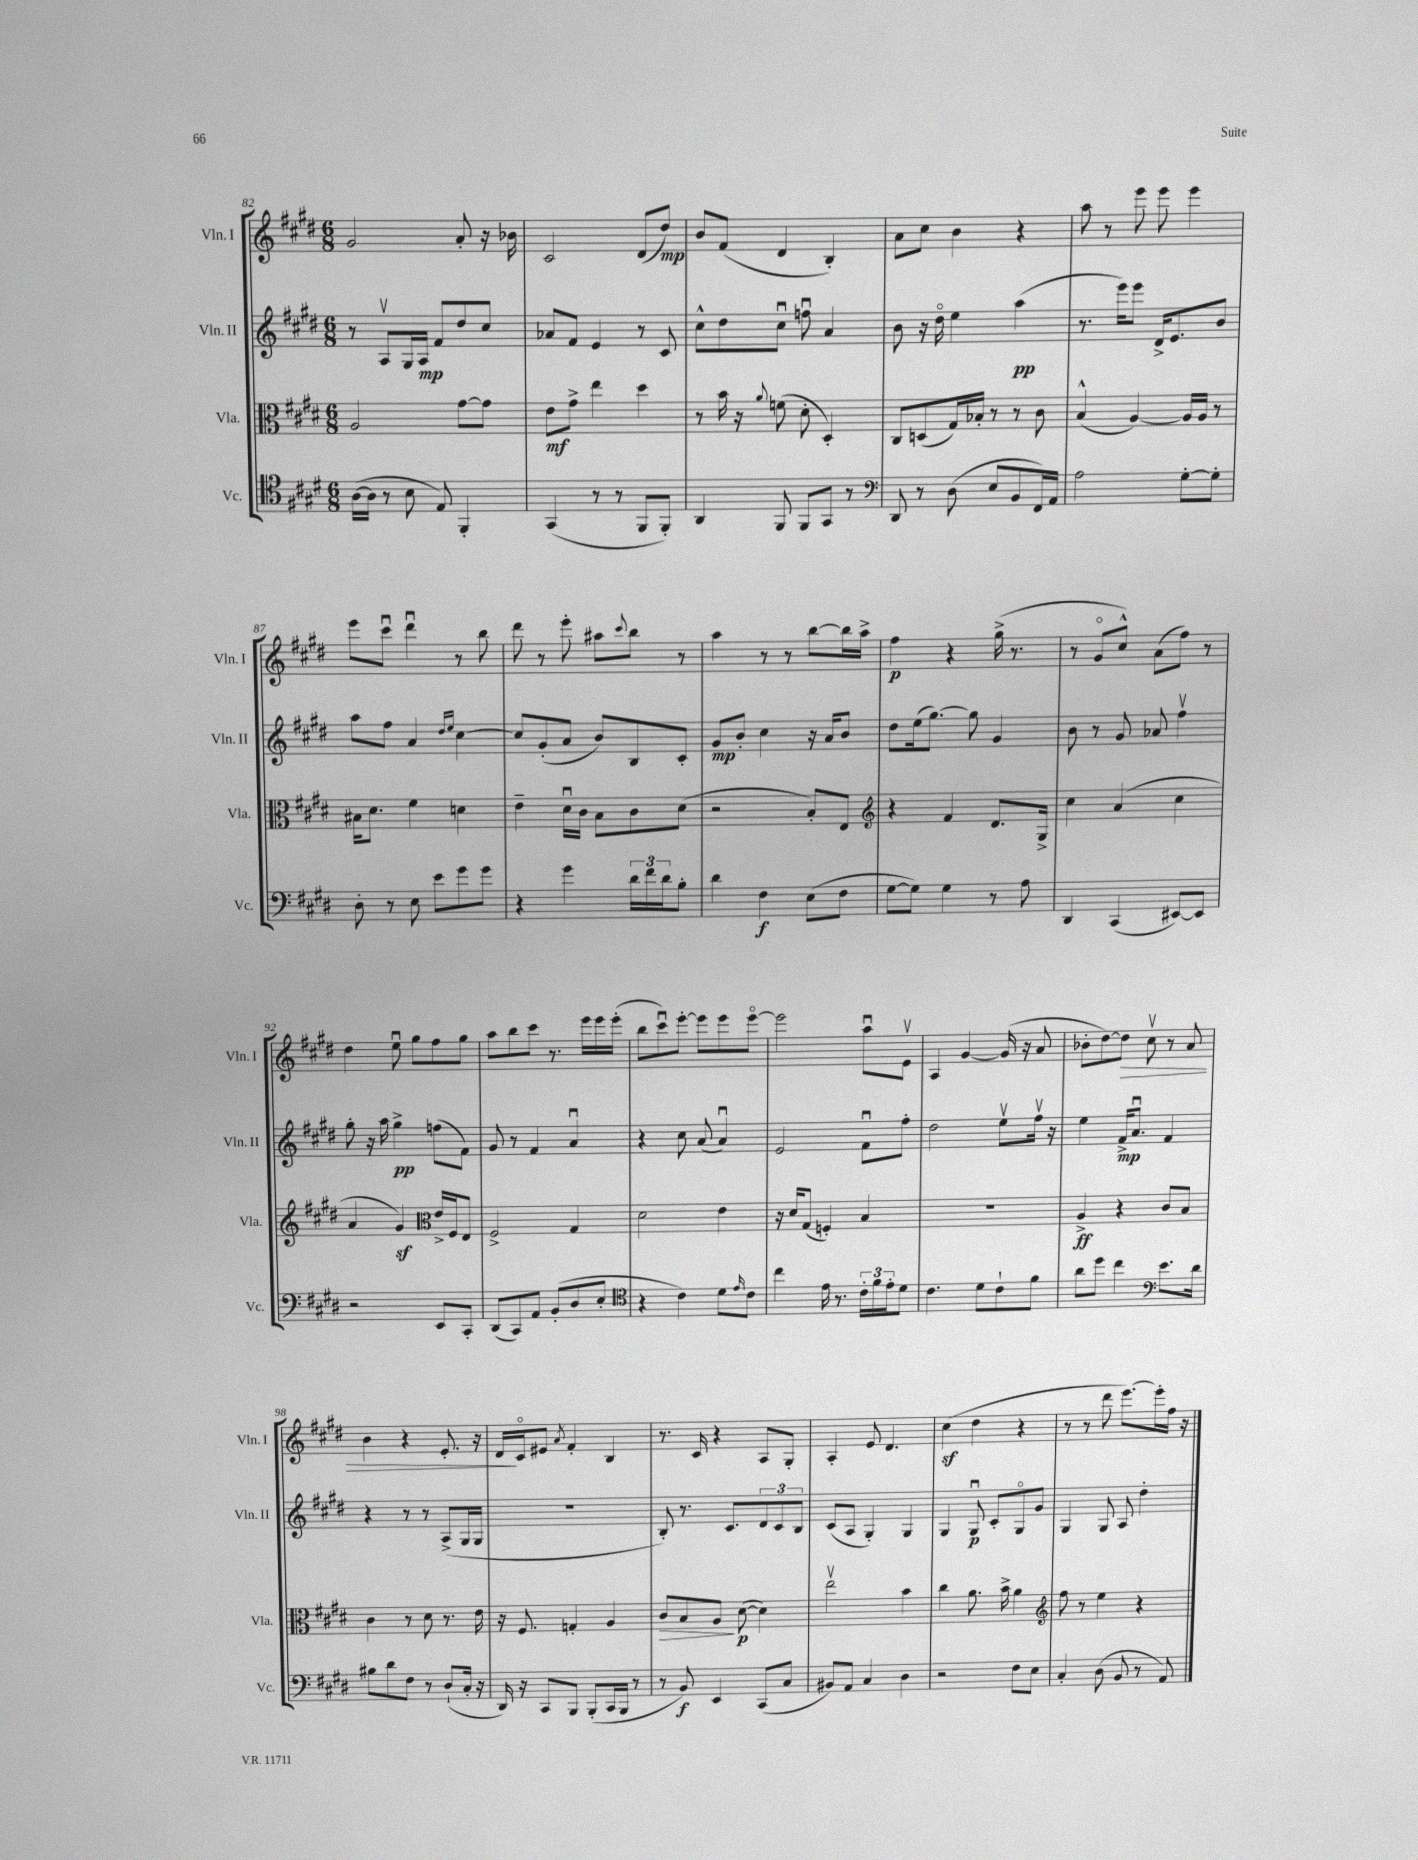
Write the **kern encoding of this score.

**kern	**kern	**kern	**kern
*staff4	*staff3	*staff2	*staff1
*clefC4	*clefC3	*clefG2	*clefG2
*k[f#c#g#d#]	*k[f#c#g#d#]	*k[f#c#g#d#]	*k[f#c#g#d#]
*M6/8	*M6/8	*M6/8	*M6/8
([16A	2A	8r	2g#
16A]	.	.	.
8r	.	8Av	.
8B	.	16G#	.
.	.	16A	.
8E)	.	8f#	.
4FF#'	[8g#	8dd#	8a'
.	8g#]	8cc#	16r
.	.	.	16b-
=	=	=	=
(4GG#	8e	8a-	2c#
.	8g#^	8f#	.
8r	4ee	4e	.
8r	.	.	.
8FF#	4dd#	8r	(8d#
8FF#')	.	8c#	8dd#)
=	=	=	=
4AA	8r	8cc#^^	8b
.	16b	8dd#	(8f#
.	16r	.	.
.	8qqa	.	.
8FF#	(8f	8cc#u	4d#
8FF#	8d#'	8ffu	.
8GG#	4D#')	4a	4B')
8r	.	.	.
=	=	=	=
*clefF4	*	*	*
8DD#	8C#	8b	8a
8r	(8D	16r	8cc#
.	.	16dd#o	.
(8D#	16G#)	4ee	4b
.	16B-'	.	.
8E	8r	.	.
8BB	8r	(4aa	4r
16FF#)	8c#	.	.
16AA	.	.	.
=	=	=	=
2A	(4B^^	8.r	8aa
.	.	.	8r
.	.	16eee)	.
.	[4A)	8eee	8eee
.	.	16d#^	8eee
.	.	8.e	.
[8G#'	16A]	.	4eee
.	16A	.	.
8G#']	8r	8b	.
=	=	=	=
8D#'	16B#	8aa	8eee
.	8.d#	.	.
8r	.	8ff#	8ccc#u
8E	4f#	4a	4ddd#u
8e	.	.	.
.	.	16qqdd#	.
.	.	16qqee	.
8g#	4d	[4cc#	8r
8g#	.	.	8bb
=	=	=	=
4r	4e~	8cc#]	8ddd#
.	.	(8g#'	8r
4g#	16d#u	8a	8eee'
.	16c#	.	.
.	8B	8b)	8aa#
.	.	.	8qqccc#
24d#	8c#	8B	8bb
24f#	.	.	.
24d#	.	.	.
8B'	(8d#	8c#'	8r
=	=	=	=
4d#	2r	8g#	4aa
.	.	8b'	.
4F#	.	4cc#	8r
.	.	.	8r
(8E	8B')	16r	[8bb
.	.	16a	.
8F#	8E	8b	16bb]
.	.	.	16aa^
=	=	=	=
*	*clefG2	*	*
[8G#	4r	8dd#	4ff#
8G#])	.	(16ee	.
.	.	[8.gg#)	.
4G#	4f#	.	4r
.	.	8gg#]	.
8r	8.d#	4g#	(16gg#^
.	.	.	8.r
8A	.	.	.
.	16G#^	.	.
=	=	=	=
4DD#	4cc#	8b	8r
.	.	8r	8g#o
(4CC#	(4a	8g#	8cc#^^)
.	.	8a-	(8a
[8EE#)	4cc#	4ff#v	8ff#)
8EE#]	.	.	8r
=	=	=	=
2r	4a	8gg#'	4dd#
.	.	16r	.
.	.	16aa	.
.	4g#)	4gg#^	8eeu
.	.	.	8gg#
*	*clefC3	*	*
8EE	16e^	(8ff	8ff#
.	16F#	.	.
8CC#'	8E	8f#)	8gg#
=	=	=	=
(8DD#	2F#^	8g#	8aa
8CC#)	.	8r	8bb
8AA	.	4f#	8ccc#
(8BB'	.	.	8.r
8D#	4G#	4au	.
.	.	.	16eee
8E'	.	.	16eee
.	.	.	(16eee'
=	=	=	=
*clefC4	*	*	*
4r	2d#	4r	8bb
.	.	.	8ccc#u)
4c#)	.	8cc#	[8eee'
.	.	(8a	8eee]
8d#	4e	4au)	8eee
16qqe	.	.	.
8c#	.	.	[8eeeo
=	=	=	=
4cc#	16r	2e	2eee]
.	16d#	.	.
.	(8G#	.	.
16e	4F')	.	.
8.r	.	.	.
24c#'	4B	8f#u	8aau
24f#	.	.	.
24e'	.	.	.
8d#	.	8ff#'	8ev
=	=	=	=
4.c#	2.r	2dd#	4A
.	.	.	[4g#
8d#	.	.	.
8c#`	.	8eev	(16g#]
.	.	.	16r
8f#	.	16ff#v	8a
.	.	16r	.
=	=	=	=
8a	4A^	4ee	8b-'
8dd#	.	.	[8dd#)
4cc#	4r	16f#^	8dd#]
.	.	8.au	.
.	.	.	8cc#v
*clefF4	*	*	*
8.e	8c#	4f#	8r
.	8B	.	8a
16d#	.	.	.
=	=	=	=
8B#	4c#	4r	4b
8d#	.	.	.
8F#	8r	8r	4r
8r	8d#	8r	.
(8D#`	8.r	(8A^	8.e'
16C#'	.	16G#	.
16r	16e	16G#	16r
=	=	=	=
16DD#)	16r	2.r	16d#
16r	8.F#	.	16c#o
8CC#	.	.	8e#
.	.	.	8qa
8BBB	4G'	.	4f#'
(8BBB'	.	.	.
16CC#	4A	.	4B
16BBB	.	.	.
8r	.	.	.
=	=	=	=
8r	8c#	8B')	8.r
8BB)	8B	8.r	.
.	.	.	16c#
4EE	8A	.	4r
.	.	8.c#	.
.	([8d#	.	.
(8CC#	4d#])	12d#	8A
.	.	12c#	.
8C#	.	.	8G#'
.	.	12B	.
=	=	=	=
8BB#)	2eev	(8c#	4A'
8AA	.	8A	.
4C#	.	4G#')	8e
.	.	.	4.d#
4D#	4b	4G#	.
=	=	=	=
2r	4cc#	4G#	(4cc#
.	8.a	8G#u	4dd#
.	.	8c#'	.
.	16b^	.	.
8F#	4a	8G#o	4r
8E	.	8g#	.
=	=	=	=
*	*clefG2	*	*
4C#'	8ff#	4G#	8r
.	8r	.	8r
(8D#	4ee	8G#	8ddd#
8BB	.	8A	[8.eee)
8r	4r	4dd#'	.
.	.	.	16eee']
8AA)	.	.	16ff#
.	.	.	16r
==	==	==	==
*-	*-	*-	*-
